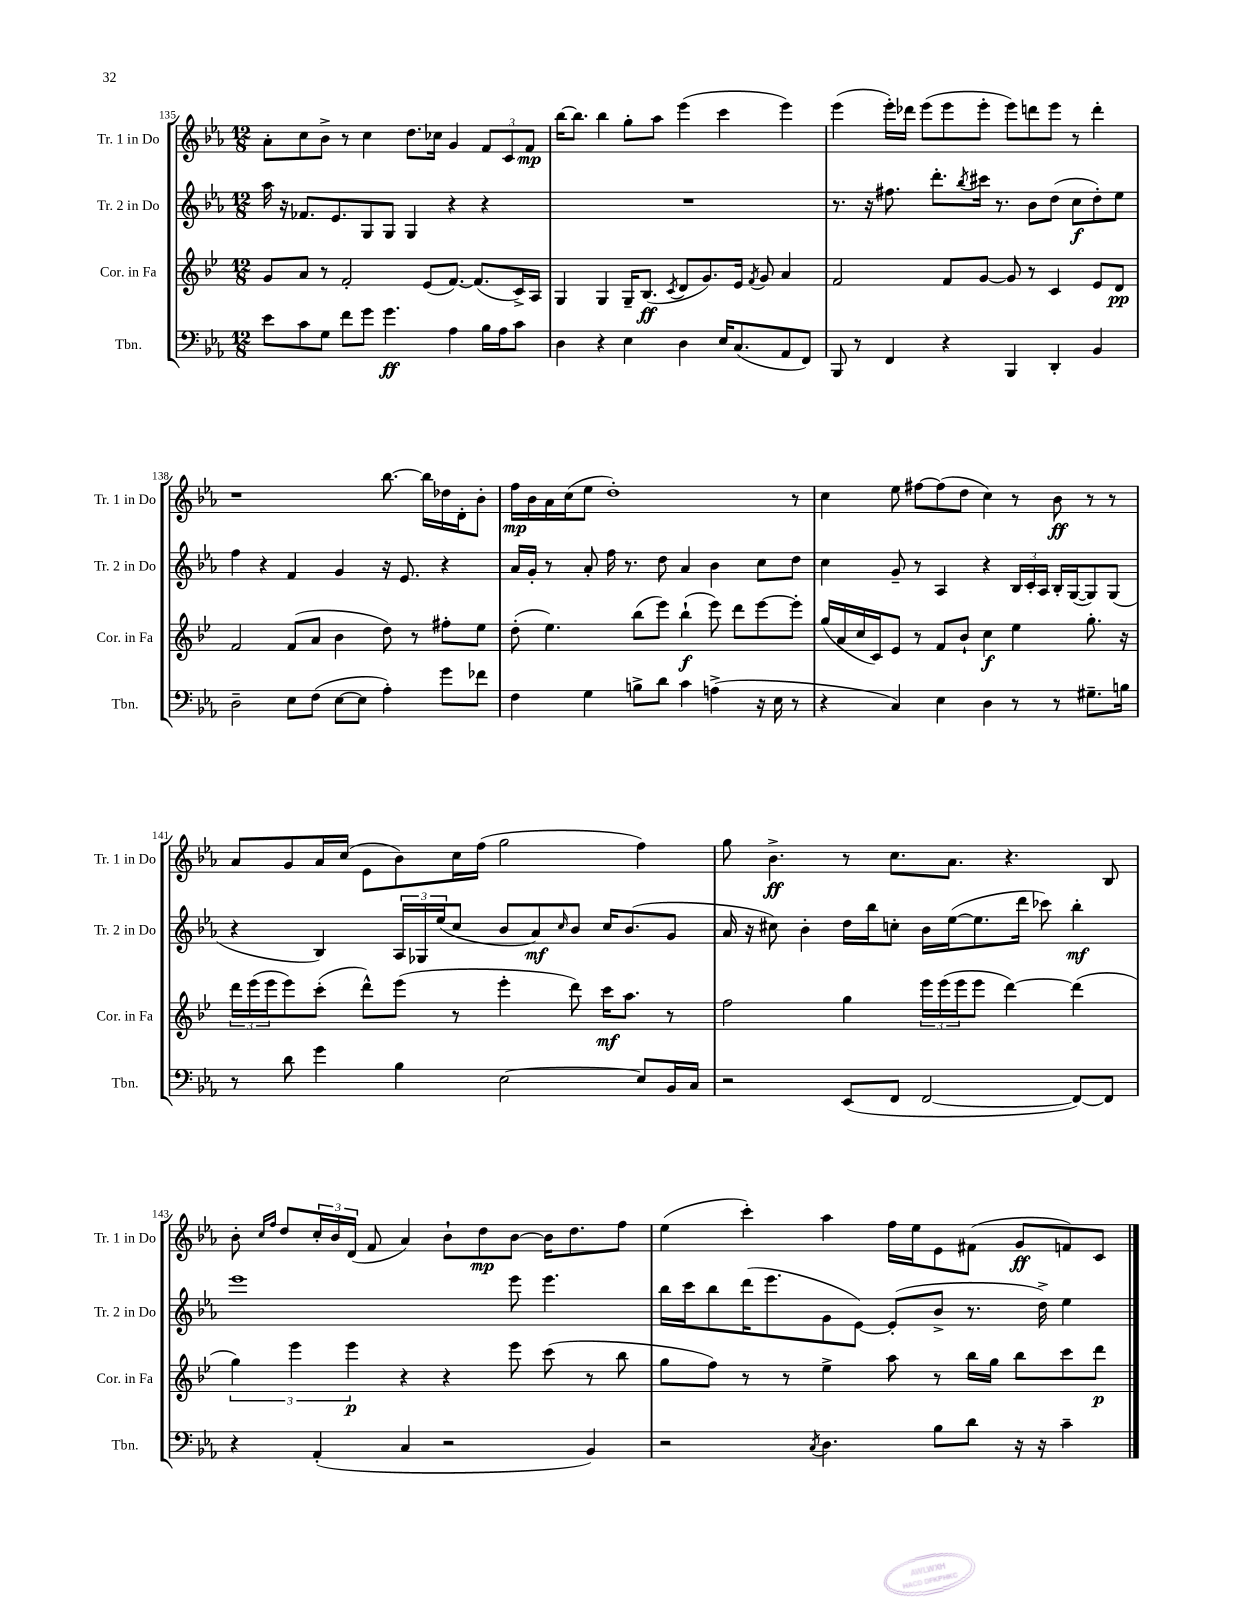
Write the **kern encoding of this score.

**kern	**kern	**kern	**kern
*staff4	*staff3	*staff2	*staff1
*clefF4	*clefG2	*clefG2	*clefG2
*k[b-e-a-]	*k[b-e-]	*k[b-e-a-]	*k[b-e-a-]
*M12/8	*M12/8	*M12/8	*M12/8
8e-	8g	16aa-	8a-'
.	.	16r	.
8c	8a	8.f-	8cc
8G	8r	.	8b-^
.	.	8.e-	.
8f	2f'	.	8r
8g	.	8G	4cc
4.g	.	8G	.
.	.	4G	8.dd
.	(8e-	.	.
.	.	.	16cc-
4A-	[8.f)	4r	4g
.	(8.f]	.	.
16B-	.	4r	12f
16A-	.	.	.
.	.	.	12c
8c	16c^)	.	.
.	.	.	12f
.	16A	.	.
=	=	=	=
4D	4G	1.r	[16bb-
.	.	.	8.bb-]
4r	4G	.	4bb-
4E-	16G~	.	8gg'
.	(8.B-	.	.
.	.	.	8aa-
.	8qc	.	.
4D	8d	.	(4eee-
.	8.g)	.	.
16E-	.	.	4ccc
(8.C	16e-	.	.
.	8qf	.	.
.	8g	.	.
8AA-	4a	.	4eee-)
8FF)	.	.	.
=	=	=	=
8BBB-	2f	8.r	(4eee-
8r	.	.	.
.	.	16r	.
4FF	.	8.ff#	16eee-')
.	.	.	16ddd-
.	.	.	(8eee-
.	.	8.ddd'	.
4r	8f	.	8eee-
.	.	8qbb-	.
.	[8g	16ccc#	8eee-'
.	.	8.r	.
4BBB-	8g]	.	8eee-)
.	8r	8b-	8ddd
4DD'	4c	(8dd	8eee-
.	.	8cc	8r
4BB-	8e-	8dd')	4ddd'
.	8d	8ee-	.
=	=	=	=
2D~	2f	4ff	1r
.	.	4r	.
8E-	(8f	4f	.
(8F	8a	.	.
[8E-	4b-	4g	.
8E-]	.	.	.
4A-')	8dd)	16r	[8.bb-
.	.	8.e-	.
.	8r	.	.
.	.	.	16bb-]
8g	8ff#'	4r	16dd-
.	.	.	16d'
8f-	8ee-	.	8b-'
=	=	=	=
4F	(8dd'	16a-	16ff
.	.	16g'	16b-
.	4.ee-)	8r	16a-
.	.	.	(16cc
4G	.	8a-'	8ee-
.	.	16ff	1dd')
.	.	8.r	.
8B^	(8bb-	.	.
8d	8eee-)	8dd	.
4c	(4bb-`	4a-	.
(4A^	8eee-)	4b-	.
.	8ddd	.	.
16r	[8eee-	8cc	.
16E-	.	.	.
8r	8eee-']	8dd	8r
=	=	=	=
4r	(16gg	4cc	4cc
.	16a	.	.
.	16cc	.	.
.	16c)	.	.
4C)	8e-	8g~	8ee-
.	8r	8r	[8ff#
4E-	8f	4A-	(8ff#]
.	8b-`	.	8dd
4D	4cc	4r	4cc)
8r	4ee-	24B-	8r
.	.	24c'	.
.	.	24A-	.
8r	.	16B-'	8b-
.	.	([16G	.
8.G#~	8.gg'	8G])	8r
.	.	(8G	8r
16B	16r	.	.
=	=	=	=
8r	24ddd	4r	8a-
.	(24eee-	.	.
.	24eee-	.	.
8d	8eee-)	.	8g
4g	(8ccc'	4B-)	16a-
.	.	.	(16cc
.	8ddd^^)	.	8e-
4B-	(8eee-	24A-	8b-)
.	.	24G-	.
.	.	(24ee-	.
.	8r	8cc	16cc
.	.	.	(16ff
[2E-	4eee-'	8b-	2gg
.	.	8a-)	.
.	.	16qqcc	.
.	8ddd)	8b-	.
.	16ccc	16cc	.
.	8.aa	(8.b-	.
8E-]	.	.	4ff)
16BB-	8r	8g	.
16C	.	.	.
=	=	=	=
2r	2ff	16a-	8gg
.	.	16r	.
.	.	8cc#)	4.b-^
.	.	4b-'	.
(8EE-	4gg	16dd	8r
.	.	16bb-	.
8FF	.	8cc'	8.cc
[2FF	24eee-	16b-	.
.	(24eee-	.	.
.	.	([16ee-	8.a-
.	24eee-	.	.
.	8eee-	8.ee-]	.
.	[4ddd)	.	4.r
.	.	16ddd	.
.	.	8ccc-)	.
8FF_)	(4ddd]	4bb-'	.
8FF]	.	.	8B-
=	=	=	=
4r	6gg)	1eee-	8b-'
.	.	.	16qqcc
.	.	.	16qqff
.	.	.	8dd
.	6eee-	.	.
(4AA-'	.	.	24cc'
.	.	.	24b-
.	6eee-	.	(24d
.	.	.	8f
4C	4r	.	4a-)
2r	4r	.	8b-`
.	.	.	8dd
.	8eee-	8eee-	[8b-
.	(8ccc	4.eee-	16b-]
.	.	.	8.dd
4BB-)	8r	.	.
.	8bb-	.	8ff
=	=	=	=
2r	8gg	16bb-	(4ee-
.	.	16ccc	.
.	8ff)	8bb-	.
.	8r	(16ddd	4ccc')
.	.	8.eee-	.
.	8r	.	.
8qC	.	.	.
4.D	4ee-^	8g	4aa-
.	.	[8e-)	.
.	8aa	(8e-']	16ff
.	.	.	16ee-
8B-	8r	8b-^	8e-
8d	16bb-	8.r	(8f#
.	16gg	.	.
16r	8bb-	.	8g
16r	.	16dd^)	.
4c~	8ccc	4ee-	8f)
.	8ddd	.	8c
==	==	==	==
*-	*-	*-	*-
